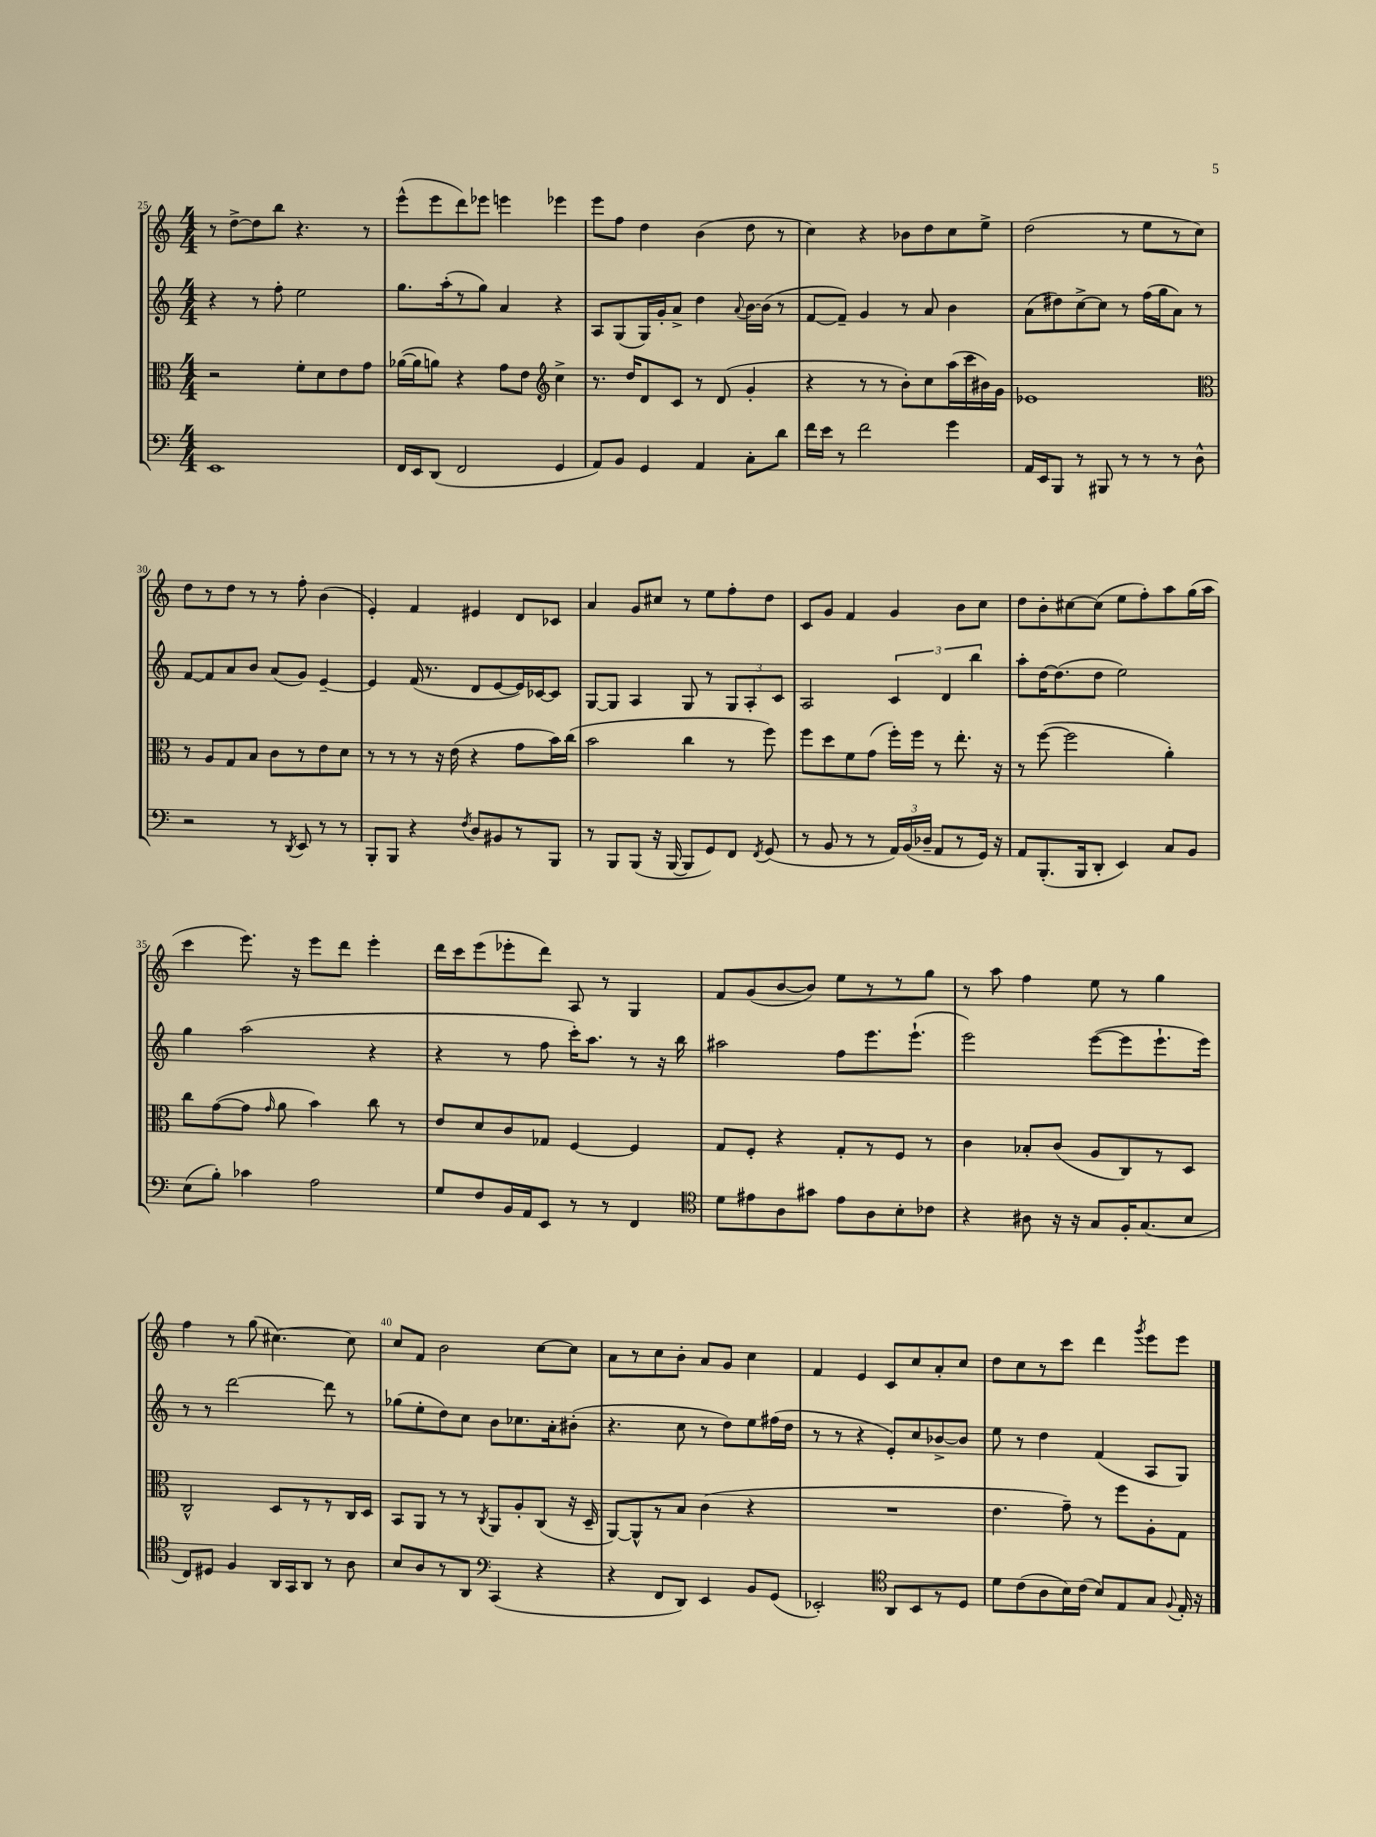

**kern	**kern	**kern	**kern
*staff4	*staff3	*staff2	*staff1
*clefF4	*clefC3	*clefG2	*clefG2
*k[]	*k[]	*k[]	*k[]
*M4/4	*M4/4	*M4/4	*M4/4
1EE	2r	4r	8r
.	.	.	[8dd^\L
.	.	8r	8dd\]
.	.	8ff'\	8bb\J
.	8f'\L	2ee\	4.r
.	8d\	.	.
.	8e\	.	.
.	8g\J	.	8r
=	=	=	=
16FF/LL	([16a-\LL	8.gg\L	(8eee^^\L
16EE/J	16a-\]J	.	.
(8DD/J	8a\J)	.	8eee\
.	.	(16aa'\k	.
2FF/	4r	8r	8ddd\)
.	.	8gg\J)	8eee-\J
.	8g\L	4a/	4eee\
.	8e\J	.	.
*	*clefG2	*	*
4GG/	4cc^\	4r	4eee-\
=	=	=	=
8AA/L)	8.r	8A/L	8eee\L
8BB/J	.	(8G/	8ff\J
.	16dd/LK	.	.
4GG/	8d/	16G/L)	4dd\
.	.	16g'/J	.
.	8c/J	8a^/J	.
4AA/	8r	4dd\	(4b\
.	(8d/	.	.
.	.	8qqa/	.
8C'\L	4g'/	[16b\LL	8dd\
.	.	(16b\]JJ	.
8d\J	.	8r	8r
=	=	=	=
16f\LL	4r	[8f/L	4cc\)
16e\JJ	.	.	.
8r	.	8f~/]J)	.
2f\	8r	4g/	4r
.	8r	.	.
.	8b'\L)	8r	8b-\L
.	8cc\	8a/	8dd\
4g\	(16aa\L	4b\	8cc\
.	16ccc\	.	.
.	16b#\)	.	8ee^\J
.	16g\JJ	.	.
=	=	=	=
16AA/LL	1e-	(8a\L	(2dd\
16EE/J	.	.	.
8BBB/J	.	8dd#\)	.
8r	.	[8cc^\	.
8BBB#/	.	8cc\]J	.
8r	.	8r	8r
8r	.	(16ff\LL	8ee\L
.	.	16gg\J	.
8r	.	8a\J)	8r
8D^^\	.	8r	8cc\J)
=	=	=	=
*	*clefC3	*	*
2r	8r	[8f/L	8dd\L
.	8A/L	8f/]	8r
.	8G/	8a/	8dd\J
.	8B/J	8b/J	8r
8r	8c\L	(8a/L	8r
8qDD/	.	.	.
8EE/	8r	8g/J)	8ff'\
8r	8e\	[4e~/	(4b\
8r	8d\J	.	.
=	=	=	=
8BBB'/L	8r	4e/]	4e'/)
8BBB/J	8r	.	.
4r	8r	(16f/	4f/
.	.	8.r	.
.	16r	.	.
.	(16e\	.	.
8qF/	.	.	.
8D/L	4r	8d/L	4e#/
8BB#/	.	[8e/	.
8r	8g\L	16e/]L)	8d/L
.	.	[16c-/J	.
8BBB/J	16b\L)	8c-/]J	8c-/J
.	(16cc\JJ	.	.
=	=	=	=
8r	2b\	[8G/L	4a/
8BBB/L	.	8G/]J	.
(8BBB/J	.	4A/	8g/L
16r	.	.	8cc#/J
[16BBB/	.	.	.
8BBB/]L	4cc\	8G/	8r
8GG/)	.	8r	8ee\L
8FF/J	8r	12G/L	8ff'\
.	.	12A'/	.
8qFF/	.	.	.
(8GG/	8ff\)	.	8dd\J
.	.	12c/J	.
=	=	=	=
8r	8ff\L	2A/	8c/L
8BB/	8dd\	.	8g/J
8r	8f\	.	4f/
8r	(8g\J	.	.
24AA/LL)	16ff'\LL)	6c/	4g/
(24BB/	.	.	.
.	16ff\JJ	.	.
24D-~/JJ	.	.	.
8AA/L	8r	.	.
.	.	6d/	.
8r	8.ee'\	.	8b\L
.	.	6bb\	.
16GG/Jk)	.	.	8cc\J
16r	16r	.	.
=	=	=	=
8AA/L	8r	8aa'\L	8dd\L
(8.BBB'/	([8ff\	[16dd\K	8b'\
.	.	(8.dd\]	.
.	2ff\]	.	[8cc#\
16BBB/k	.	.	.
8DD'/J	.	8dd\J	(8cc#\]J
4EE/)	.	2ee\)	8ee\L
.	.	.	8ff'\)
8C/L	4a'\)	.	8aa\
8BB/J	.	.	(16gg\L
.	.	.	16aa\JJ
=	=	=	=
(8E\L	8cc\L	4gg\	4ccc\
8B'\J)	([8g\	.	.
4c-\	8g\]J	(2aa\	8.eee\)
.	16qqg/	.	.
.	8a\	.	.
.	.	.	16r
2A\	4b\)	.	8eee\L
.	.	.	8ddd\J
.	8cc\	4r	4eee'\
.	8r	.	.
=	=	=	=
8G/L	8e/L	4r	16ddd\LL
.	.	.	16ccc\J
8F/	8d/	.	(8eee\
16BB/L	8c/	8r	8eee-'\
16AA/J	.	.	.
8EE/J	8G-/J	8ff\	8ddd\J)
8r	[4F/	16ccc'\LK)	8A/
.	.	8.aa\J	.
8r	.	.	8r
4FF/	4F/]	8r	4G/
.	.	16r	.
.	.	16bb\	.
=	=	=	=
*clefC4	*	*	*
8d\L	8G/L	2aa#\	8f/L
8e#\	8F'/J	.	(8g/
8A\	4r	.	[8b/
8g#\J	.	.	8b/]J)
8e#\L	8G'/L	8ff\L	8ee\L
8A\	8r	8.eee\	8r
8B'\	8F/J	.	8r
.	.	(8.eee`\J	.
8c-\J	8r	.	8gg\J
=	=	=	=
4r	4c\	2eee\)	8r
.	.	.	8aa\
8A#\	8B-'/L	.	4ff\
16r	(8c/J	.	.
16r	.	.	.
8G/L	8A/L	([8eee\L	8ee\
16F'/K	8C/)	8eee\]	8r
(8.G/	.	.	.
.	8r	8.eee`\	4gg\
8B/J	8D/J	.	.
.	.	16eee\Jk)	.
=	=	=	=
8C/L)	2C^^/	8r	4ff\
8D#/J	.	8r	.
4F/	.	[2ddd\	8r
.	.	.	(8gg\
16AA/LL	8D/L	.	[4.cc#\)
16GG/J	.	.	.
8AA/J	8r	.	.
8r	8r	8ddd\]	.
8A\	16C/L	8r	8cc#\]
.	16D/JJ	.	.
=	=	=	=
8B/L	8BB/L	(8gg-\L	8cc/L
8A/	8AA/J	8ee'\	8f/J
8r	8r	8dd\)	2b\
8AA/J	8r	8cc\J	.
*clefF4	*	*	*
.	8qC/	.	.
(4CC/	8AA/L	8b\L	.
.	8A'/	8.cc-\	.
4r	(8C/J	.	[8cc\L
.	.	16a'\k	.
.	16r	(8b#'\J	8cc\]J
.	16D~/	.	.
=	=	=	=
4r	[8AA/L)	4.r	8a\L
.	8AA^^/]	.	8r
8FF/L	8r	.	8cc\
8DD/J)	8B/J	8cc\	8b'\J
4EE/	(4c\	8r	8a/L
.	.	8dd\L)	8g/J
8BB/L	4r	8ee\	4cc\
(8GG/J	.	(16ff#\L	.
.	.	16dd\JJ	.
=	=	=	=
2EE-'/)	1r	8r	4f/
.	.	8r	.
.	.	4r	4e/
*clefC4	*	*	*
8AA/L	.	8e'/L)	8c/L
8BB/	.	8cc/	8cc/
8r	.	[8b-^/	8a'/
8D/J	.	8b-/]J	8cc/J
=	=	=	=
8d\L	4.e\	8ee\	8dd\L
(8c\	.	8r	8cc\
8A\	.	4dd\	8r
16B\L)	8g~\)	.	8ccc\J
(16c\JJ	.	.	.
8B/L)	8r	(4f/	4ddd\
8E/	8ff\L	.	.
.	.	.	8qggg/
8G/J	8A'\	8A/L	8eee\L
8qqF/	.	.	.
16E'/	8G\J	8G/J)	8eee\J
16r	.	.	.
==	==	==	==
*-	*-	*-	*-
